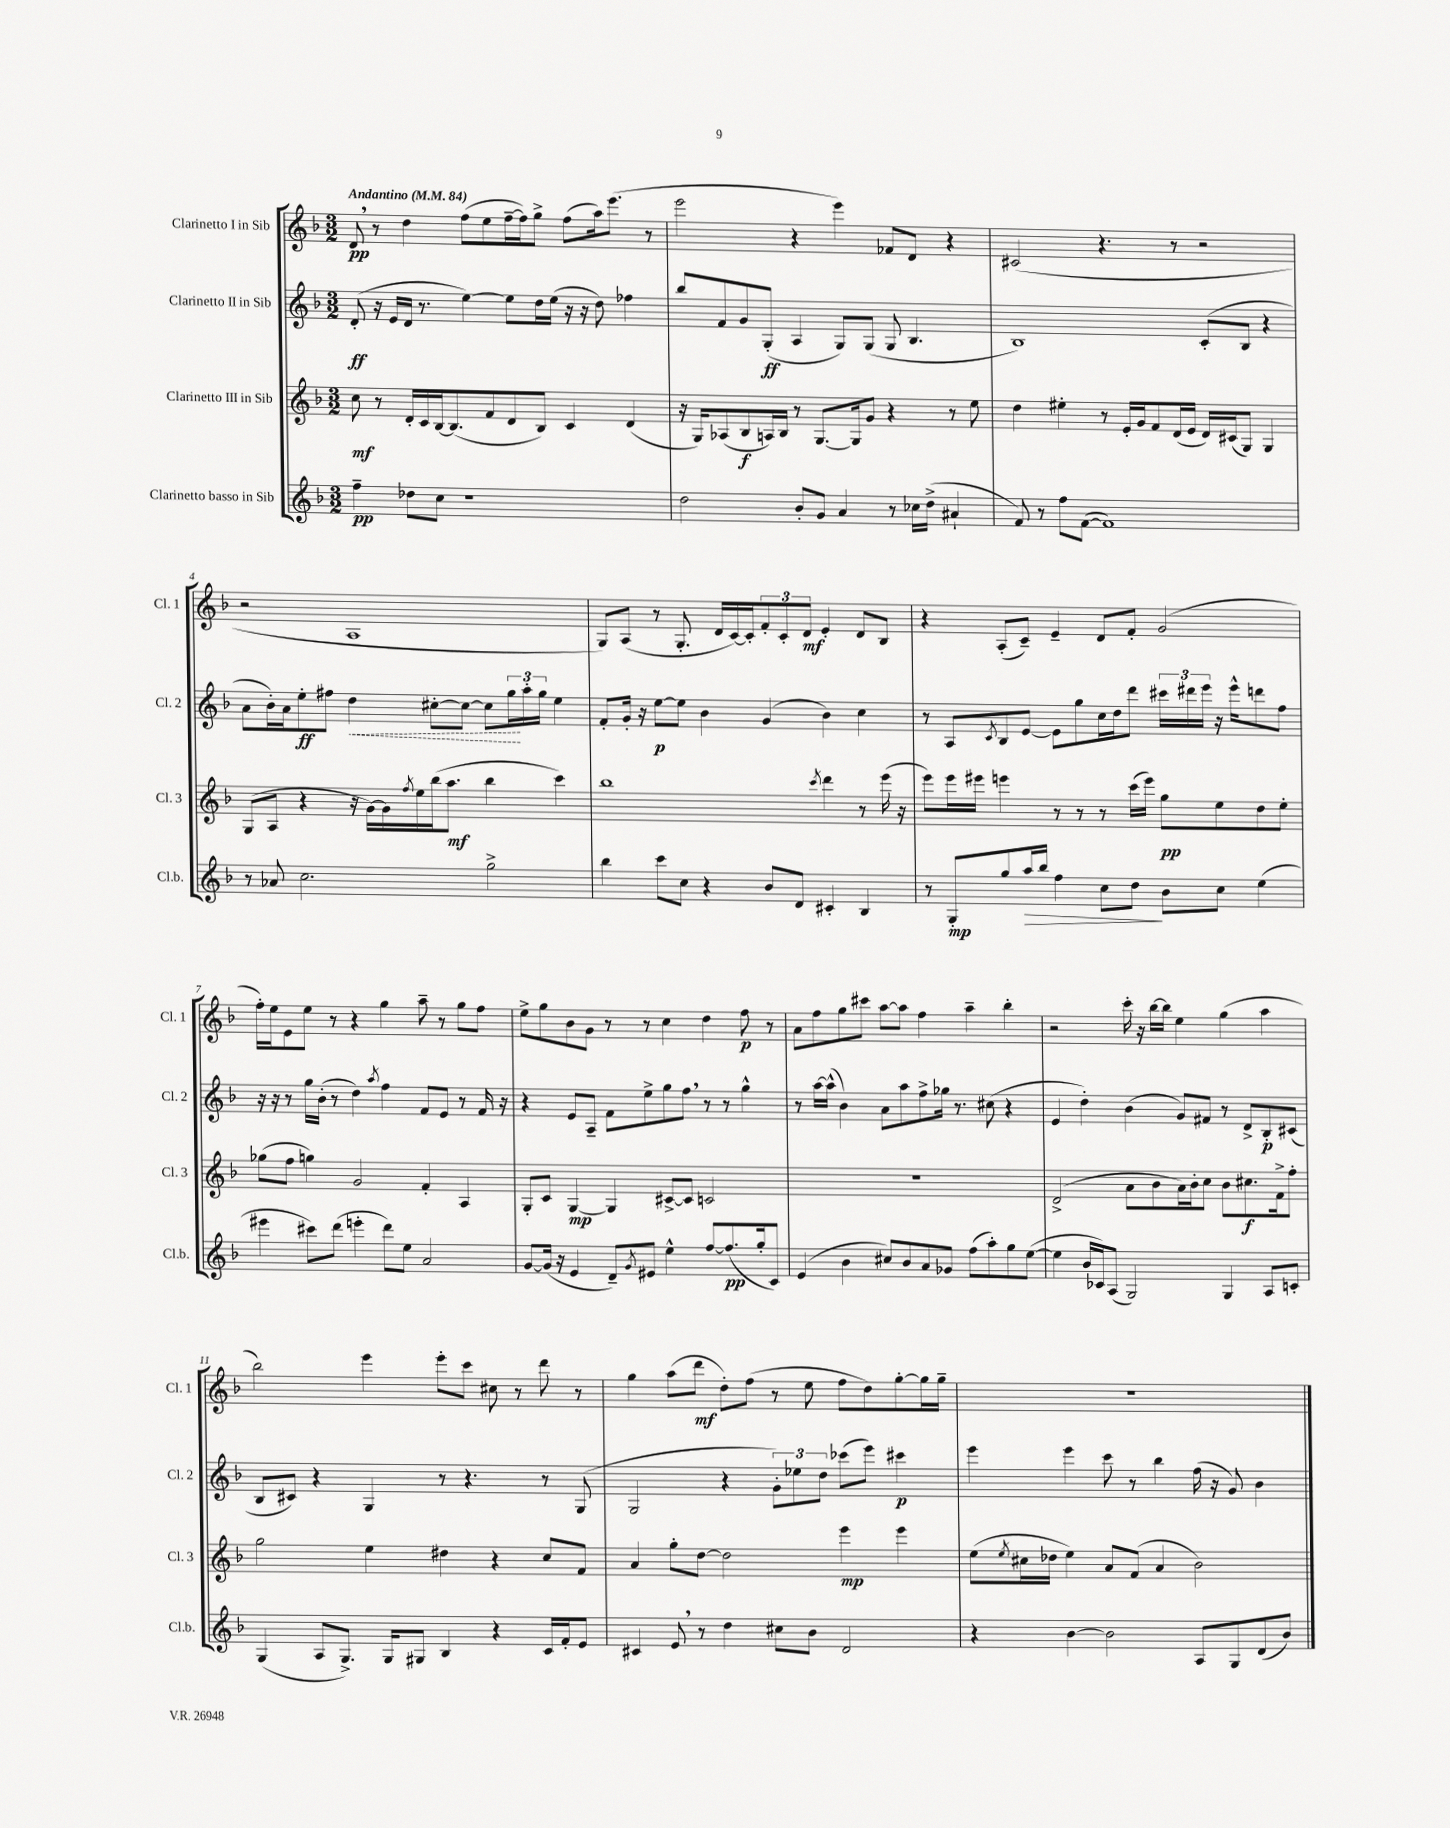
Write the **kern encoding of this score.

**kern	**kern	**kern	**kern
*staff4	*staff3	*staff2	*staff1
*clefG2	*clefG2	*clefG2	*clefG2
*k[b-]	*k[b-]	*k[b-]	*k[b-]
*M3/2	*M3/2	*M3/2	*M3/2
*MM84	*MM84	*MM84	*MM84
4ff~	8cc	(8d'	8d
.	8r	16r	8r
.	.	16e	.
8dd-	16d'	16d	4dd
.	16c	8.r	.
8cc	[16B-	.	.
.	(8.B-]	.	.
1r	.	[4ee)	(8ff
.	8f	.	8ee
.	8d	8ee]	[16ff~
.	.	.	16ff])
.	8B-)	16dd	8gg^
.	.	(16ee	.
.	4c	16r	(8ff
.	.	16r	.
.	.	8dd)	16aa)
.	.	.	(8.eee
.	(4d	4ff-	.
.	.	.	8r
=	=	=	=
2dd	16r	8bb-	2eee
.	16G)	.	.
.	(8A-	8f	.
.	8B-	8g	.
.	16A)	(8G'	.
.	16B-	.	.
8b-'	8r	4A	4r
8g	[8.G	.	.
4a	.	8G)	4eee)
.	16G]	.	.
.	8g	(8G	.
8r	4r	8G	8f-
16cc-	.	4.B-	8d
(16dd^	.	.	.
4a#`	8r	.	4r
.	8ee	.	.
=	=	=	=
8f)	4dd	1B-)	(2c#
8r	.	.	.
8ff	4ee#'	.	.
([8f	.	.	.
1f])	8r	.	4.r
.	16e'	.	.
.	16g	.	.
.	8f	.	.
.	(16d	.	8r
.	16e	.	.
.	16d)	(8c'	2r
.	(16c#	.	.
.	8G)	8B-	.
.	4G	4r	.
=	=	=	=
8r	(8G	8a	2r
8a-	8A	16b-')	.
.	.	16a	.
2.cc	4r	8ee'	.
.	.	8ff#	.
.	16r	4dd	1A
.	[16g)	.	.
.	16g]	.	.
.	8qff	.	.
.	16ee	.	.
.	(16bb-	[8cc#'	.
.	8.aa	.	.
.	.	8cc#_	.
2gg^	4bb-	8cc#]	.
.	.	24gg	.
.	.	24aa'	.
.	.	24gg	.
.	4ccc)	4ee	.
=	=	=	=
4bb-	1bb-	8f'	8G)
.	.	16g'	(8A
.	.	16r	.
8ccc	.	[8ee	8r
8cc	.	8ee]	8.G'
4r	.	4b-	.
.	.	.	16d
.	.	.	[16c)
.	.	.	16c']
8b-	.	(4g	12f'
.	.	.	12c'
8d	.	.	.
.	.	.	12d
.	8qccc	.	.
4c#'	4ddd	4b-)	4e'
4B-	8r	4cc	8d
.	(16eee	.	8B-
.	16r	.	.
=	=	=	=
8r	8eee)	8r	4r
8G'	16eee	8A	.
.	16eee#	.	.
.	.	8qc	.
8gg	4eee	8B-	(8A'
16aa	.	[8e	8c~)
16bb-	.	.	.
4ff	8r	8e]	4e~
.	8r	8gg	.
8cc	8r	16cc	8d
.	.	16dd	.
8dd	(16ccc	8ddd	8f'
.	16eee)	.	.
8b-	8gg	24ccc#	(2g
.	.	24ddd#	.
.	.	24eee	.
8cc	8ee	16r	.
.	.	16eee^^	.
(4ee	8dd	8ddd	.
.	8ee'	8ff	.
=	=	=	=
4eee#	(8gg-	16r	16ff')
.	.	16r	16ee
.	8ff	8r	8e
8ccc#)	4gg)	16gg	8ee
.	.	(16b-'	.
(8ddd	.	8r	8r
4eee'	2g	4dd)	4r
.	.	8qaa	.
8ddd)	.	4ff	4gg
8ee	.	.	.
2a	4f'	8f	8aa~
.	.	8e	8r
.	4A	8r	8gg
.	.	16f	8ff
.	.	16r	.
=	=	=	=
[8g	8G'	4r	8ee^
(16g]	8c	.	8gg
16r	.	.	.
4e	[4G	8e	8b-
.	.	8A~	8g
8d~)	4G]	8f	8r
8qg	.	.	.
8e#	.	8ee^	8r
4ee^^	[8c#^	8gg	4cc
.	8c#]	8ff	.
[8ff	2c	8r	4dd
(8.ff]	.	8r	.
.	.	4gg^^	8ff
16gg'	.	.	.
8c)	.	.	8r
=	=	=	=
(4e	1.r	8r	8a
.	.	[16aa	8ff
.	.	(16aa^^]	.
4b-	.	4b-)	8gg
.	.	.	8ccc#
8cc#)	.	8a	[8aa
8b-	.	8aa	8aa]
8a	.	8ff^	4ff
8g-	.	16gg-	.
.	.	8.r	.
(8ff	.	.	4aa~
8aa')	.	(8cc#	.
8gg	.	4r	4bb-'
([8ee	.	.	.
=	=	=	=
4ee]	(2d^	4e	2r
16b-	.	4dd')	.
16c-)	.	.	.
(8A	.	.	.
2G)	8a	(4b-	16ccc'
.	.	.	16r
.	8b-	.	[16bb-
.	.	.	16bb-]
.	16a)	8g)	4ee
.	16b-'	.	.
.	8cc	8f#	.
4G	8b-	8r	(4gg
.	8.cc#	8d^	.
8A	.	8B-'	4aa
.	16f^	.	.
8c'	8ff'	(8c#	.
=	=	=	=
(4G	2gg	8B-	2bb-)
.	.	8c#)	.
8A	.	4r	.
8.G^)	.	.	.
.	4ee	4G	4eee
16G	.	.	.
8G#	.	.	.
4B-	4dd#	8r	8eee'
.	.	4.r	8ccc
4r	4r	.	8cc#
.	.	.	8r
16c	8cc	8r	8ddd
16f'	.	.	.
8e	8f	(8G	8r
=	=	=	=
4c#	4a	2G	4gg
8e	8gg'	.	(8aa
8r	[8dd	.	8ddd
4dd	2dd]	4r	8dd')
.	.	.	(8ff
8cc#	.	12g')	8r
.	.	12ee-	.
8b-	.	.	8ee
.	.	12dd	.
2d	4eee	(8ccc-	8ff
.	.	8eee)	8dd)
.	4eee	4ccc#	[8gg'
.	.	.	16gg]
.	.	.	16gg~
=	=	=	=
4r	(8ee	4eee	1.r
.	8qee	.	.
.	16cc#	.	.
.	16dd-	.	.
[4b-	4ee)	4eee	.
2b-]	8a	8ccc	.
.	(8f	8r	.
.	4a	4bb-	.
8A	2b-)	(16ff	.
.	.	16r	.
8G	.	8g)	.
(8d	.	4b-	.
8b-)	.	.	.
==	==	==	==
*-	*-	*-	*-
